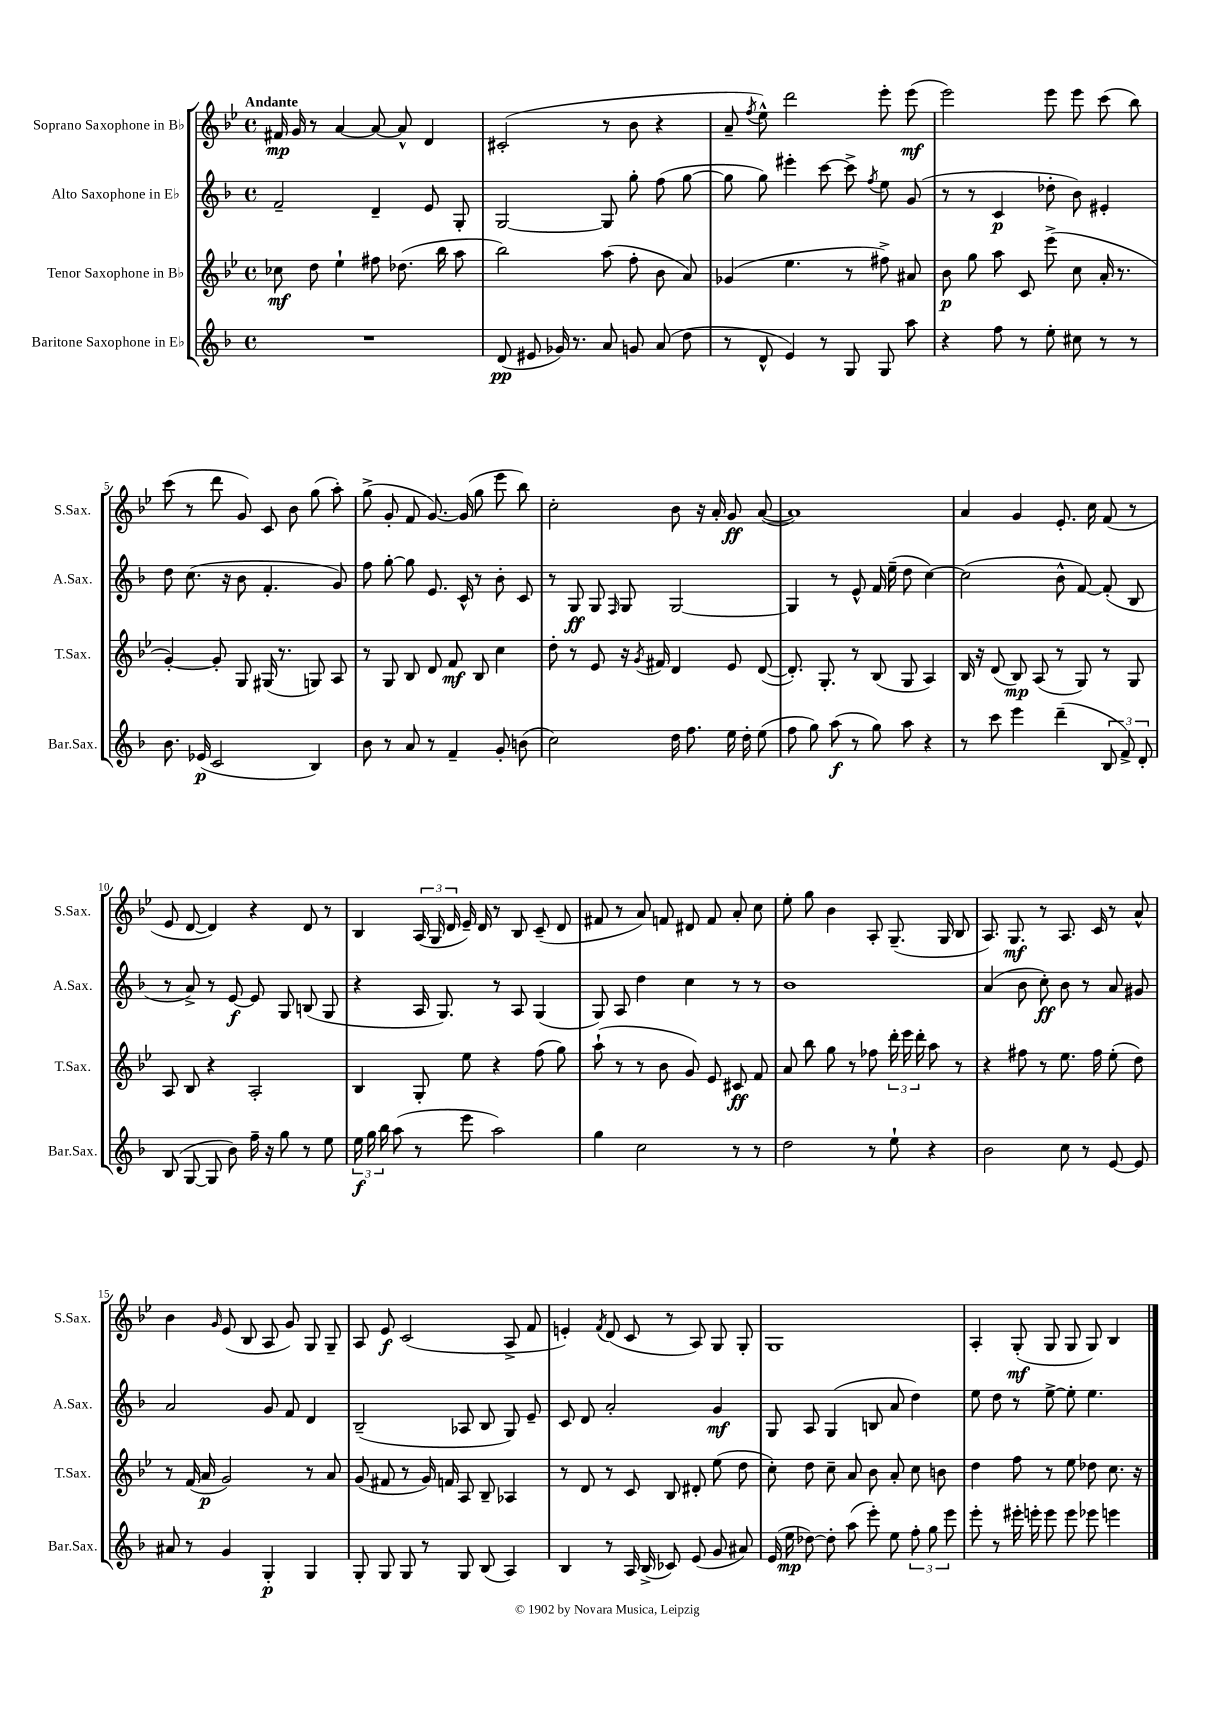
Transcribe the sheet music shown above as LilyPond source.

<<
\new StaffGroup <<
\new Staff = "s0" \with { instrumentName = "Soprano Saxophone in Bb" shortInstrumentName = "S.Sax." } {
    \clef treble \key bes \major \defaultTimeSignature \time 4/4 \tempo "Andante"
    \autoBeamOff fis'16\mp g'16 r8 a'4~ a'8~ a'8-^ d'4 |
    cis'2-.( r8 bes'8 r4 |
    a'8-- \acciaccatura { f''8 } ees''8-^) d'''2 ees'''8-. ees'''8\mf( |
    ees'''2) ees'''8 ees'''8 c'''8( bes''8) |
    c'''8( r8 d'''8 g'8) c'8 bes'8 g''8( a''8-.) |
    g''8->( g'8-. f'8 g'8.~) g'16( g''8 ees'''8 bes''8) |
    c''2-. bes'8 r16 a'16-. g'8\ff a'8~( |
    a'1) |
    a'4 g'4 ees'8.-. c''16 f'8( r8 |
    ees'8 d'8~ d'4) r4 d'8 r8 |
    bes4 \tuplet 3/2 { a16( g16 d'16 } ees'16--) d'16 r8 bes8 c'8--( d'8 |
    fis'8 r8 a'8) f'8 dis'8 f'8 a'8-. c''8 |
    ees''8-. g''8 bes'4 a8-. g8.--( g16 bes8 |
    a8.) g8.\mf r8 a8. c'16 r8 a'8-^ |
    bes'4 \grace { g'16 } ees'8( bes8 a8 g'8) g8 g8-- |
    a8 ees'8\f c'2( a8-> f'8 |
    e'4-.) \acciaccatura { f'8 } d'8( c'8 r8 a8) g8 g8-. |
    g1 |
    a4-. g8-.\mf( g8 g8 g8) bes4 \bar "|." |
}
\new Staff = "s1" \with { instrumentName = "Alto Saxophone in Eb" shortInstrumentName = "A.Sax." } {
    \clef treble \key f \major \defaultTimeSignature \time 4/4
    \autoBeamOff f'2-- d'4-- e'8 g8-. |
    g2~ g8 g''8-. f''8( g''8~ |
    g''8 g''8) eis'''4-. c'''8~ c'''8-> \acciaccatura { f''8 } e''8 g'8( |
    r8 r8 c'4\p des''8-. bes'8) eis'4-. |
    d''8 c''8.( r16 bes'8 f'4.-. g'8) |
    f''8 g''8~-. g''8 e'8. c'16-^ r8 bes'8-. c'8 |
    r8 g8\ff g8 \grace { f16 } g8 g2~ |
    g4 r8 e'8-^ f'16 e''16--( d''8 c''4~) |
    c''2( bes'8-^ f'8~) f'8-.( bes8 |
    r8 a'8->) r8 e'8~\f e'8 g8 b8( g8 |
    r4 a16 g8.) r8 a8 g4( |
    g8) a8 d''4 c''4 r8 r8 |
    bes'1 |
    a'4( bes'8 c''8-.\ff) bes'8 r8 a'8 gis'8 |
    a'2 g'8 f'8 d'4 |
    bes2--( aes8 bes8 g8) e'8-- |
    c'8 d'8 a'2-. g'4\mf |
    g8 a8 g4( b8 a'8 d''4) |
    e''8 d''8 r8 e''8~-> e''8-. e''4. \bar "|." |
}
\new Staff = "s2" \with { instrumentName = "Tenor Saxophone in Bb" shortInstrumentName = "T.Sax." } {
    \clef treble \key bes \major \defaultTimeSignature \time 4/4
    \autoBeamOff ces''8\mf d''8 ees''4-! fis''8 des''8.( bes''16 a''8 |
    bes''2) a''8( f''8-. bes'8 a'8) |
    ges'4( ees''4. r8 fis''8->) ais'8 |
    bes'8\p g''8 a''8 c'8 ees'''8->( c''8 a'16-. r8. |
    g'4~-.) g'8-. g8 gis16( r8. g8) a8 |
    r8 g8 bes8 d'8 f'8\mf bes8 c''4 |
    d''8-. r8 ees'8 r16 \acciaccatura { g'8 } fis'16 d'4 ees'8 d'8~( |
    d'8.-.) g8.-. r8 bes8( g8 a4) |
    bes16 r16 d'8( bes8\mp) a8( r8 g8) r8 g8 |
    a8 bes8 r4 a2-. |
    bes4 g8-. ees''8 r4 f''8( g''8) |
    a''8-!( r8 r8 bes'8 g'8) ees'8 cis'8\ff f'8 |
    a'8 bes''8 g''8 r8 fes''8 \tuplet 3/2 { d'''16-. ees'''16 d'''16-. } a''8 r8 |
    r4 fis''8 r8 ees''8. fis''16 ees''8-.( d''8) |
    r8 f'16( a'16\p g'2) r8 a'8 |
    g'8( fis'8 r8 g'16) f'16 a8 bes8-- aes4 |
    r8 d'8 r8 c'8 bes8 dis'8-. ees''8( d''8 |
    c''8-.) d''8 c''8-- a'8 bes'8 a'8-. c''8 b'8 |
    d''4 f''8 r8 ees''8 des''8 c''8. r16 \bar "|." |
}
\new Staff = "s3" \with { instrumentName = "Baritone Saxophone in Eb" shortInstrumentName = "Bar.Sax." } {
    \clef treble \key f \major \defaultTimeSignature \time 4/4
    \autoBeamOff R1 |
    d'8\pp( eis'8 ges'16) r8. a'8 g'8 a'8( d''8 |
    r8 d'8-^ e'4) r8 g8 g8 a''8 |
    r4 f''8 r8 e''8-. cis''8 r8 r8 |
    bes'8. ees'16\p( c'2 bes4) |
    bes'8 r8 a'8 r8 f'4-- g'8-. b'8( |
    c''2) d''16 f''8. e''16 d''16-. e''8( |
    f''8 g''8) a''8\f( r8 g''8) a''8 r4 |
    r8 c'''8 e'''4 d'''4--( \tuplet 3/2 { bes8 f'8->) d'8-. } |
    bes8( g8~ g8 bes'8) f''16-- r16 g''8 r8 e''8 |
    \tuplet 3/2 { e''16\f g''16 bes''16 } a''8( r8 e'''8 a''2) |
    g''4 c''2 r8 r8 |
    d''2 r8 e''8-! r4 |
    bes'2 c''8 r8 e'8~ e'8 |
    ais'8 r8 g'4 g4-.\p g4 |
    g8-. g8 g8 r8 g8 bes8( a4) |
    bes4 r8 a16 bes16->( ces'8) e'8( g'8 ais'8) |
    e'16( e''16\mp des''8~) des''8-. a''8( e'''8-.) e''8 \tuplet 3/2 { f''8-. g''8 e'''8 } |
    e'''8-. r8 eis'''16-. e'''16-. e'''8 e'''8 ees'''8 e'''4 \bar "|." |
}
>>
>>
